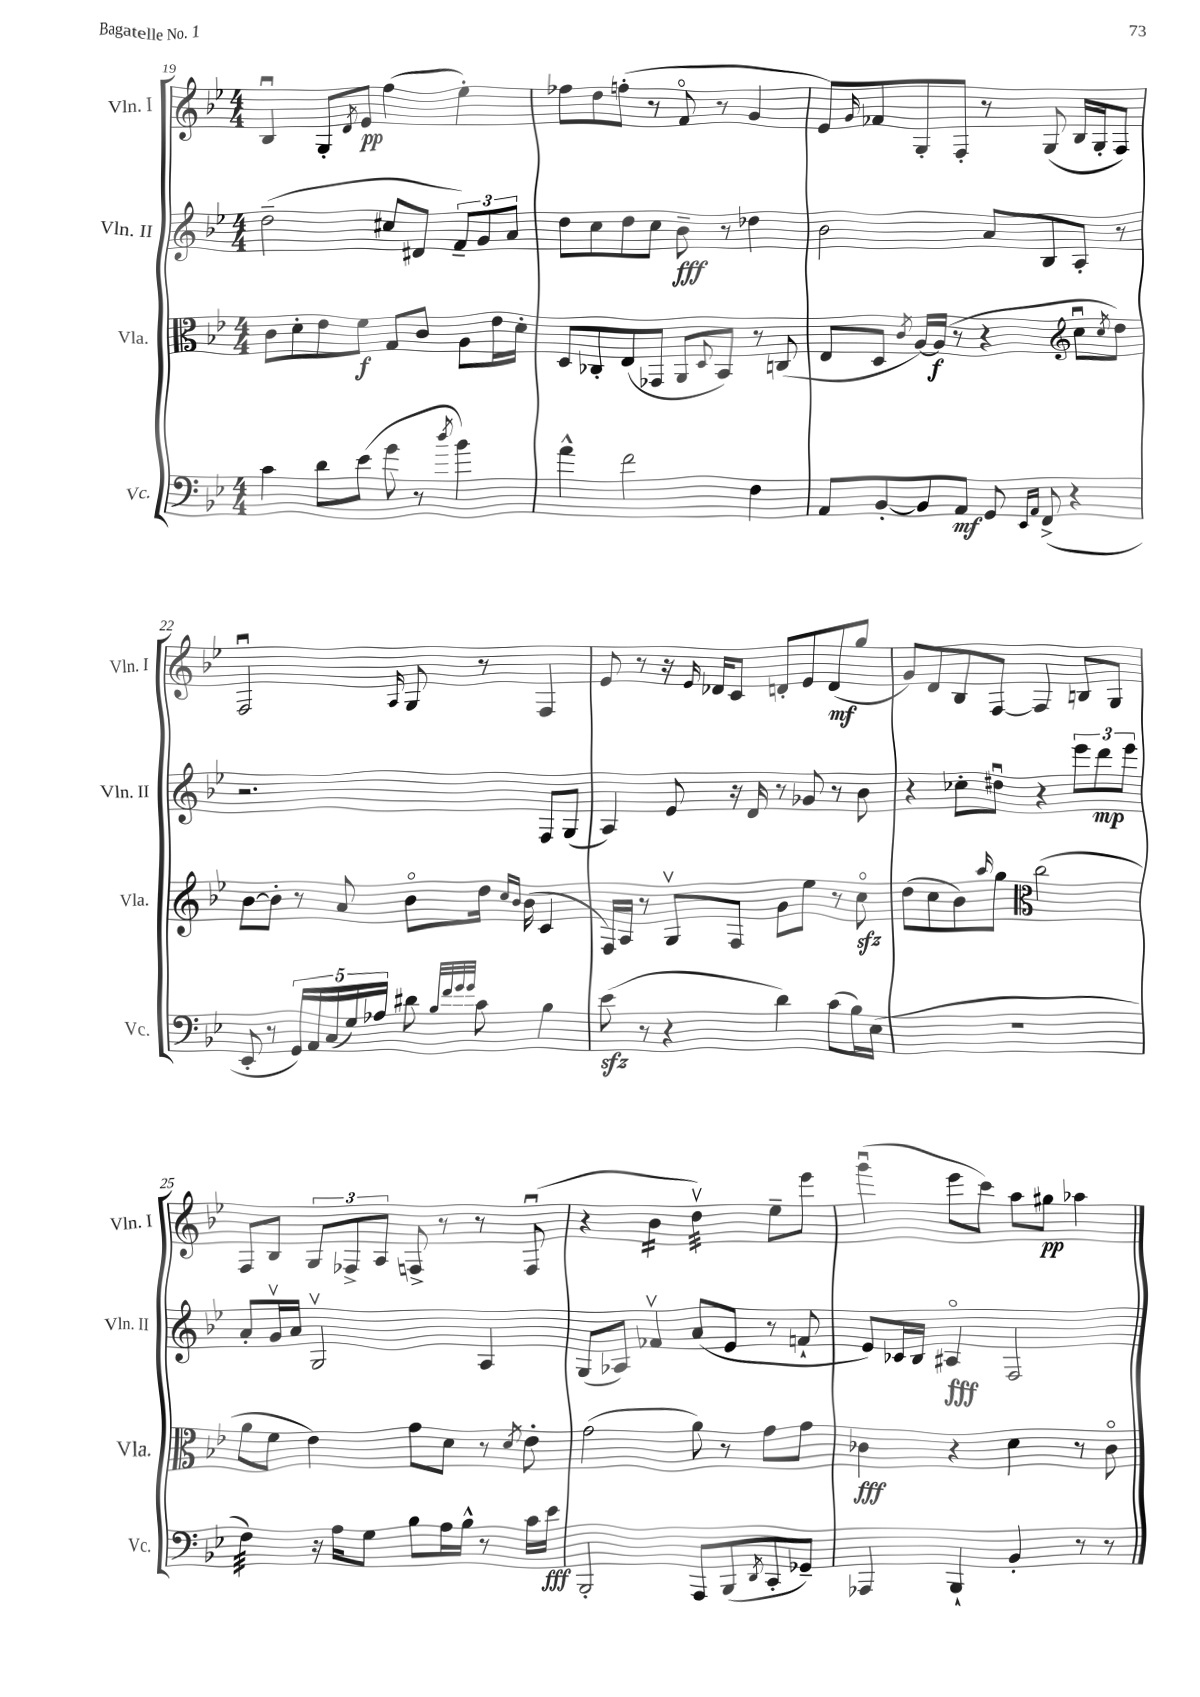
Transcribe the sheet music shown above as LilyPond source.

<<
\new StaffGroup <<
\new Staff = "s0" \with { instrumentName = "Vln. I" shortInstrumentName = "Vln. I" } {
    \clef treble \key bes \major \numericTimeSignature \time 4/4
    bes4\downbow g8-. \acciaccatura { d'8 } ees'8\pp f''4( ees''4-.) |
    fes''8 d''8 f''8-.( r8 f'8\flageolet r8 g'4 |
    ees'8) \grace { g'16 } fes'8 g8-. f8-. r8 g8( bes16 g16-. f8) |
    f2\downbow \grace { a16 } g8 r8 f4 |
    ees'8 r8 r16 \grace { ees'16 } des'16 c'8 d'8-. ees'8 d'8\mf( g''8 |
    g'8) d'8 bes8 f8~ f4 b8 g8 |
    f8 bes8 \tuplet 3/2 { g8 fes8-> a8 } f8-> r8 r8 f8\downbow( |
    r4 bes'4:16 d''4:32\upbow) ees''8-- ees'''8 |
    g'''4\downbow( ees'''8 c'''8) a''8 gis''8\pp aes''4 \bar "|." |
}
\new Staff = "s1" \with { instrumentName = "Vln. II" shortInstrumentName = "Vln. II" } {
    \clef treble \key bes \major \numericTimeSignature \time 4/4
    d''2--( cis''8 dis'8 \tuplet 3/2 { f'8--) g'8 a'8 } |
    d''8 c''8 d''8 c''8 bes'8--\fff r8 des''4 |
    bes'2 a'8 bes8 a8-. r8 |
    r2. f8 g8( |
    a4) ees'8 r16 d'16 r8 ges'8 r8 bes'8 |
    r4 ces''8-. dis''8\downbow r4 \tuplet 3/2 { ees'''8 d'''8\mp ees'''8 } |
    a'8-. g'16\upbow a'16 g2\upbow a4 |
    g8( aes8) fes'4\upbow a'8( ees'8 r8 f'8-! |
    ees'8) ces'16 bes16 ais4\flageolet\fff f2 \bar "|." |
}
\new Staff = "s2" \with { instrumentName = "Vla." shortInstrumentName = "Vla." } {
    \clef alto \key bes \major \numericTimeSignature \time 4/4
    c'8 d'8-. ees'8 f'8\f g8 c'8 a8 ees'16 d'16-. |
    d8 ces8-. ees8( ges,8 a,8 \appoggiatura { d8 } bes,8) r8 c8( |
    ees8 d8 \acciaccatura { c'8 } a16~) a16\f( r8 r4 \clef treble c''8\downbow \acciaccatura { c''8 } d''8) |
    bes'8~ bes'8-. r8 a'8 bes'8\flageolet d''16 \grace { c''16 bes'16 } bes'16( c'4 |
    f16) a16 r8 g8\upbow f8 g'8 ees''8 r8 c''8\flageolet\sfz |
    d''8( c''8 bes'8) \grace { a''16 } g''8 \clef alto c''2( |
    a'8 f'8 ees'4) g'8 d'8 r8 \acciaccatura { d'8 } ees'8-. |
    g'2( a'8) r8 g'8 g'8 |
    ces'4\fff r4 d'4 r8 ces'8\flageolet \bar "|." |
}
\new Staff = "s3" \with { instrumentName = "Vc." shortInstrumentName = "Vc." } {
    \clef bass \key bes \major \numericTimeSignature \time 4/4
    c'4 d'8 ees'8( g'8 r8 \acciaccatura { d''8 } bes'4) |
    a'4-^ f'2 f4 |
    a,8 bes,8~-. bes,8 a,8\mf g,8 \grace { ees,16 a,16 } f,8->( r4 |
    ees,8-. r8 \tuplet 5/4 { g,16) a,16 c16( g16) aes16 } dis'8 \grace { bes32 f'32 g'32 g'32 } c'8 bes4 |
    ees'8\sfz( r8 r4 d'4) c'8( bes16) ees16( |
    R1 |
    f4:32) r16 a16 g8 bes8 a16 bes16-^ r8 c'16 ees'16\fff |
    bes,,2-. a,,8 bes,,8( \acciaccatura { d,8 } c,8-. ges,8--) |
    aes,,4 bes,,4-! bes,4-. r8 r8 \bar "|." |
}
>>
>>
\layout { \context { \Score currentBarNumber = #19 } }
